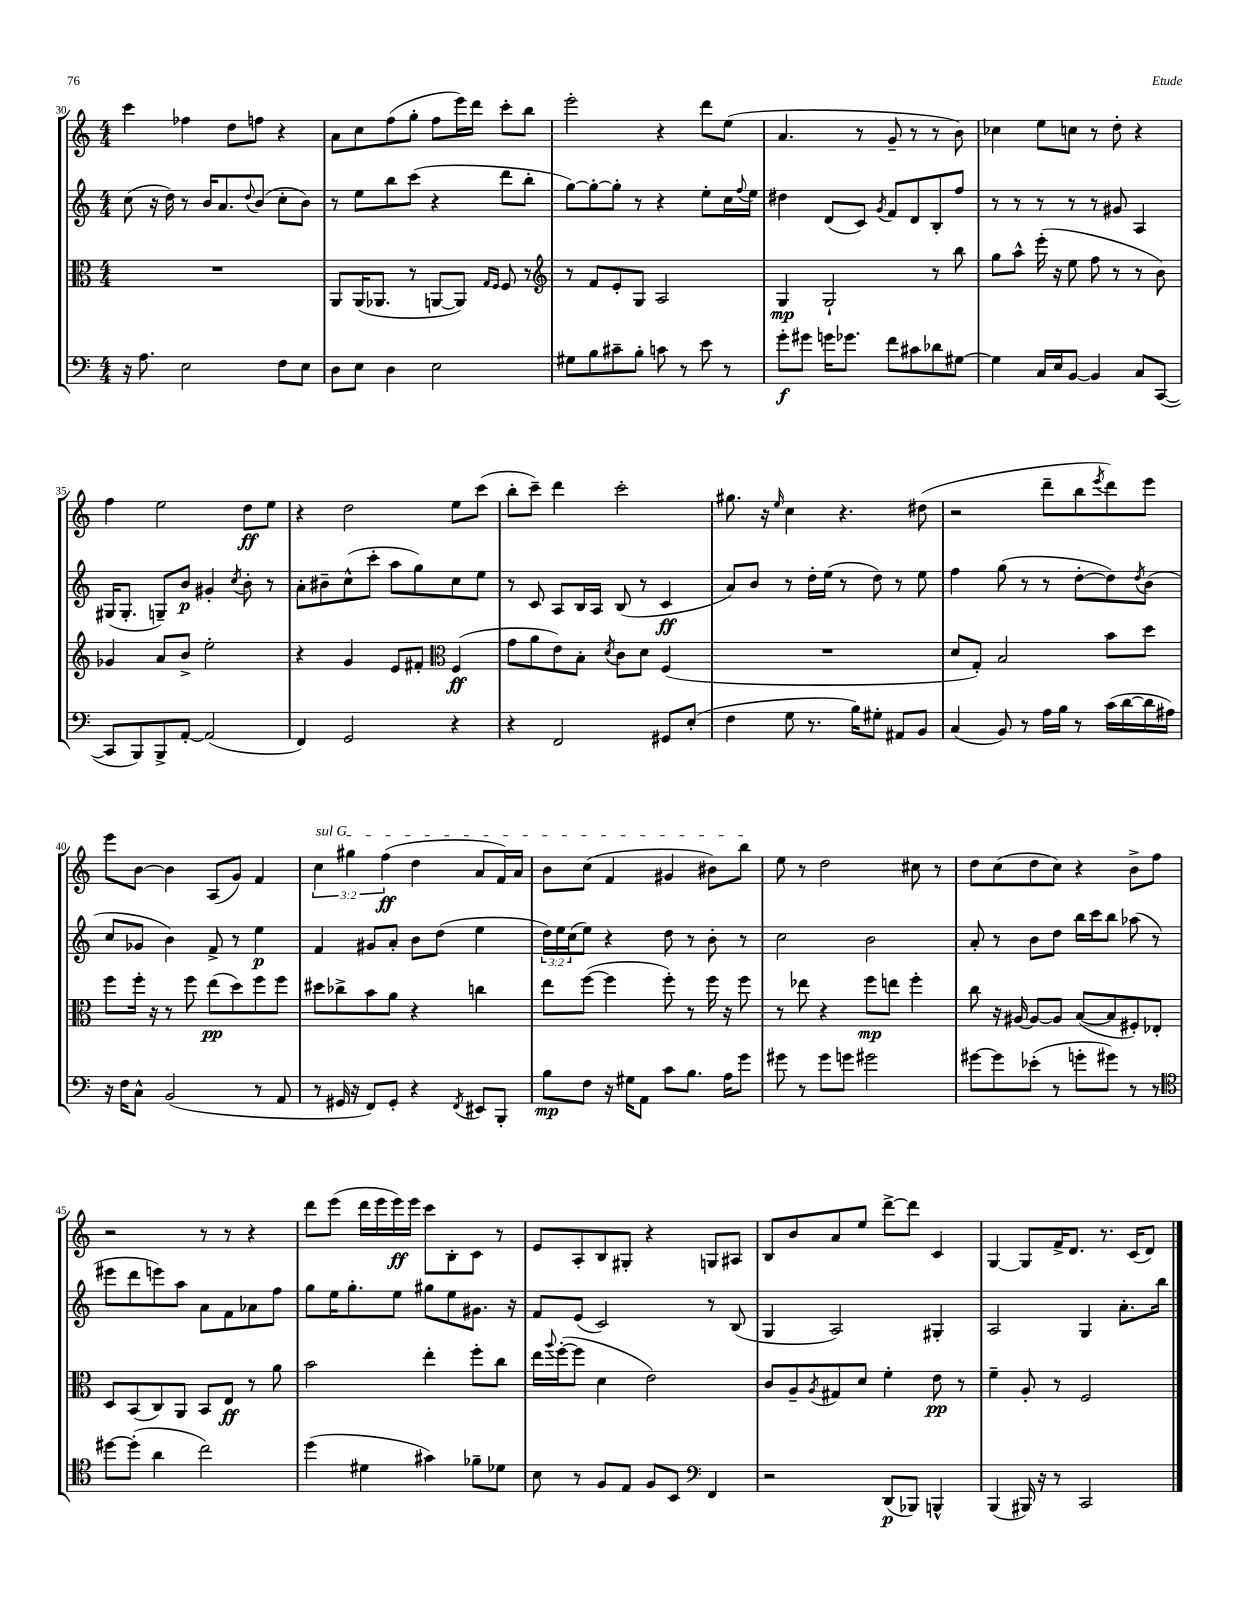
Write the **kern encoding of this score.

**kern	**kern	**kern	**kern
*staff4	*staff3	*staff2	*staff1
*clefF4	*clefC3	*clefG2	*clefG2
*k[]	*k[]	*k[]	*k[]
*M4/4	*M4/4	*M4/4	*M4/4
16r	1r	(8cc\	4ccc\
8.A\	.	.	.
.	.	16r	.
.	.	16dd\)	.
2E\	.	8r	4ff-\
.	.	16b/LK	.
.	.	8.a/	.
.	.	.	8dd\L
.	.	8qqdd/	.
.	.	(8b/J	8ff\J
8F\L	.	8cc'\L	4r
8E\J	.	8b\J)	.
=	=	=	=
8D\L	8AA/L	8r	8a\L
8E\J	(16AA/K	8ee\L	8cc\
.	8.AA-/J	.	.
4D\	.	8bb\	(8ff\
.	8r	(8ccc\J	8gg'\J
2E\	[8AA/L	4r	8ff\L
.	8AA/]J)	.	16eee\L)
.	.	.	16ddd\JJ
.	16qqG/LL	.	.
.	16qqF/JJ	.	.
.	8F/	8ddd\L	8ccc'\L
.	8r	8bb'\J	8bb\J
=	=	=	=
*	*clefG2	*	*
8G#\L	8r	[8gg\L)	2eee'\
8B\	8f/L	8gg'\_	.
8c#~\	8e'/	8gg'\]J	.
8B'\J	8G/J	8r	.
8c\	2A/	4r	4r
8r	.	.	.
8e\	.	8ee'\L	8ddd\L
8r	.	16cc\L	(8ee\J
.	.	8qqff/	.
.	.	16ee\JJ	.
=	=	=	=
8g'\L	4G/	4dd#\	4.a/
8g#\J	.	.	.
16g\LK	2G`/	(8d/L	.
8.g-\J	.	.	.
.	.	8c/J)	8r
.	.	8qg/	.
8f\L	.	8f/L	8g~/
8c#\	.	8d/	8r
8d-\	8r	8B'/	8r
[8G#\J	8bb\	8ff/J	8b\)
=	=	=	=
4G#\]	8gg\L	8r	4cc-\
.	8aa^^\J	8r	.
16C/LL	(16eee'\	8r	8ee\L
16E/J	16r	.	.
[8BB/J	8ee\	8r	8cc\J
4BB/]	8ff\	8r	8r
.	8r	8g#/	8dd'\
8C/L	8r	4A/	4r
([8CC/J	8b\)	.	.
=	=	=	=
8CC/]L	4g-/	(16G#/LK	4ff\
.	.	8.G#'/J	.
8BBB/)	.	.	.
8BBB^/	8a/L	8G~/L)	2ee\
[8AA'/J	8b^/J	8b/J	.
(2AA/]	2ee'\	4g#'/	.
.	.	8qcc/	.
.	.	8b'\	8dd\L
.	.	8r	8ee\J
=	=	=	=
4FF/)	4r	8a'\L	4r
.	.	8b#~\	.
2GG/	4g/	(8cc^^\	2dd\
.	.	8ccc'\J	.
.	8e/L	8aa\L	.
.	8f#'/J	8gg\)	.
*	*clefC3	*	*
4r	(4F/	8cc\	8ee\L
.	.	8ee\J	(8ccc\J
=	=	=	=
4r	8g\L	8r	8bb'\L
.	8a\	8c/	8ccc~\J)
2FF/	8e\)	8A/L	4ddd\
.	8B'\J	16B/L	.
.	.	16A/JJ	.
.	8qd/	.	.
.	8c\L	(8B/	2ccc'\
.	8d\J	8r	.
8GG#/L	(4F/	4c/	.
(8E'/J	.	.	.
=	=	=	=
4F\	1r	8a/L)	8.gg#\
.	.	8b/J	.
.	.	.	16r
.	.	.	16qqee/
8G\	.	8r	4cc\
8.r	.	16dd'\LL	.
.	.	(16ee\JJ	.
.	.	8r	4.r
16B\LK)	.	.	.
8G#'\J	.	8dd\)	.
8AA#/L	.	8r	.
8BB/J	.	8ee\	(8dd#\
=	=	=	=
(4C/	8d/L	4ff\	2r
.	8G'/J)	.	.
8BB/)	2B/	(8gg\	.
8r	.	8r	.
16A\LL	.	8r	8ddd~\L
16B\JJ	.	.	.
8r	.	[8dd'\L	8bb\
.	.	.	8qeee/
(16c\LL	8b\L	8dd\])	8ddd\)
[16d\	.	.	.
.	.	8qdd/	.
16d\]	8dd\J	(8b\J	8eee\J
16A#\JJ)	.	.	.
=	=	=	=
16r	8ff\L	8cc/L	8eee\L
16F\LK	.	.	.
8C^^\J	16ff'\Jk	8g-/J	[8b\J
.	16r	.	.
(2BB/	8r	4b\)	4b\]
.	8ff\	.	.
.	(8ee\L	8f^/	(8A/L
.	8dd\)	8r	8g/J)
8r	8ff\	4ee\	4f/
8AA/	8ff\J	.	.
=	=	=	=
8r	8dd#\L	4f/	6cc\
16GG#/	8cc-^\	.	.
.	.	.	6gg#\
16r	.	.	.
8FF/L)	8b\	8g#/L	.
.	.	.	(6ff\
8GG#'/J	8a\J	8a'/J	.
4r	4r	8b\L	4dd\
.	.	(8dd\J	.
8qFF/	.	.	.
8EE#/L	4cc\	4ee\	8a/L
8BBB'/J	.	.	16f/L)
.	.	.	16a/JJ
=	=	=	=
8B\L	8ee\L	24dd\LL)	8b\L
.	.	24ee\	.
.	.	(24cc\J	.
8F\J	([8ff\J	8ee\J)	(8cc\J
16r	4ff\]	4r	4f/
16G#\LK	.	.	.
8AA\J	.	.	.
8c\L	8ff'\)	8dd\	4g#/
8.B\J	8r	8r	.
.	16ff\	8b'\	8b#\L)
16A\LK	16r	.	.
8g\J	8ff\	8r	8bb\J
=	=	=	=
8g#\	8r	2cc\	8ee\
8r	8ee-\	.	8r
8g#\L	4r	.	2dd\
8g\J	.	.	.
2g#\	8ff\L	2b\	.
.	8ee\J	.	.
.	4ff'\	.	8cc#\
.	.	.	8r
=	=	=	=
[8g#\L	8cc\	8a'/	8dd\L
8g#\]	16r	8r	(8cc\
.	[16A#/	.	.
(8e-'\J	8A#/_L	8b\L	8dd\
8r	8A#/]J	8dd\J	8cc\J)
8g'\L	([8B/L	16bb\LL	4r
.	.	16ccc\J	.
8g#\J)	8B/]	8bb\J	.
8r	8F#'/)	(8aa-\	8b^\L
8r	8E-'/J	8r	8ff\J
=	=	=	=
*clefC4	*	*	*
[8dd#\L	8D/L	8eee#\L	2r
(8dd#'\]J	(8BB/	8ddd\	.
4a\	8C/)	8eee\)	.
.	8AA/J	8aa\J	.
2cc\)	8BB/L	8a\L	8r
.	8E/J	8f\	8r
.	8r	8a-\	4r
.	8a\	8ff\J	.
=	=	=	=
(4dd\	2b\	8gg\L	8ddd\L
.	.	16ee\K	(8eee\J
.	.	8.gg'\	.
4d#\	.	.	16ddd\LL
.	.	.	16eee\
.	.	8ee\J	16eee\)
.	.	.	16eee\JJ
4g#\)	4ee'\	8gg#\L	8ccc\L
.	.	8ee\	8B'\
8f-~\L	8ff'\L	8.g#\J	8c\J
8d-\J	8cc\J	.	8r
.	.	16r	.
=	=	=	=
8B\	16ee\LL	8f/L	8e/L
.	8qqaa/	.	.
.	([16ff'\J	.	.
8r	8ff\]J	(8e/J	8A'/
8F/L	4d\	2c/)	8B/
8E/J	.	.	8G#'/J
8F/L	2e\)	.	4r
8BB/J	.	.	.
*clefF4	*	*	*
4FF/	.	8r	8G/L
.	.	(8B/	8A#/J
=	=	=	=
2r	8c/L	4G/	8B/L
.	8A~/	.	8b/
.	8qA/	.	.
.	8G#/	2A/)	8a/
.	8d/J	.	8ee/J
(8DD/L	4f'\	.	[8ddd^\L
8BBB-/J)	.	.	8ddd\]J
4BBB^^/	8e\	4G#'/	4c/
.	8r	.	.
=	=	=	=
(4BBB/	4f~\	2A/	[4G/
16BBB#/)	8A'/	.	8G/]L
16r	.	.	.
8r	8r	.	16f^/K
.	.	.	8.d/J
2CC/	2F/	4G/	.
.	.	.	8.r
.	.	8.a'\L	.
.	.	.	(16c/LK
.	.	.	8d/J)
.	.	16bb\Jk	.
==	==	==	==
*-	*-	*-	*-
